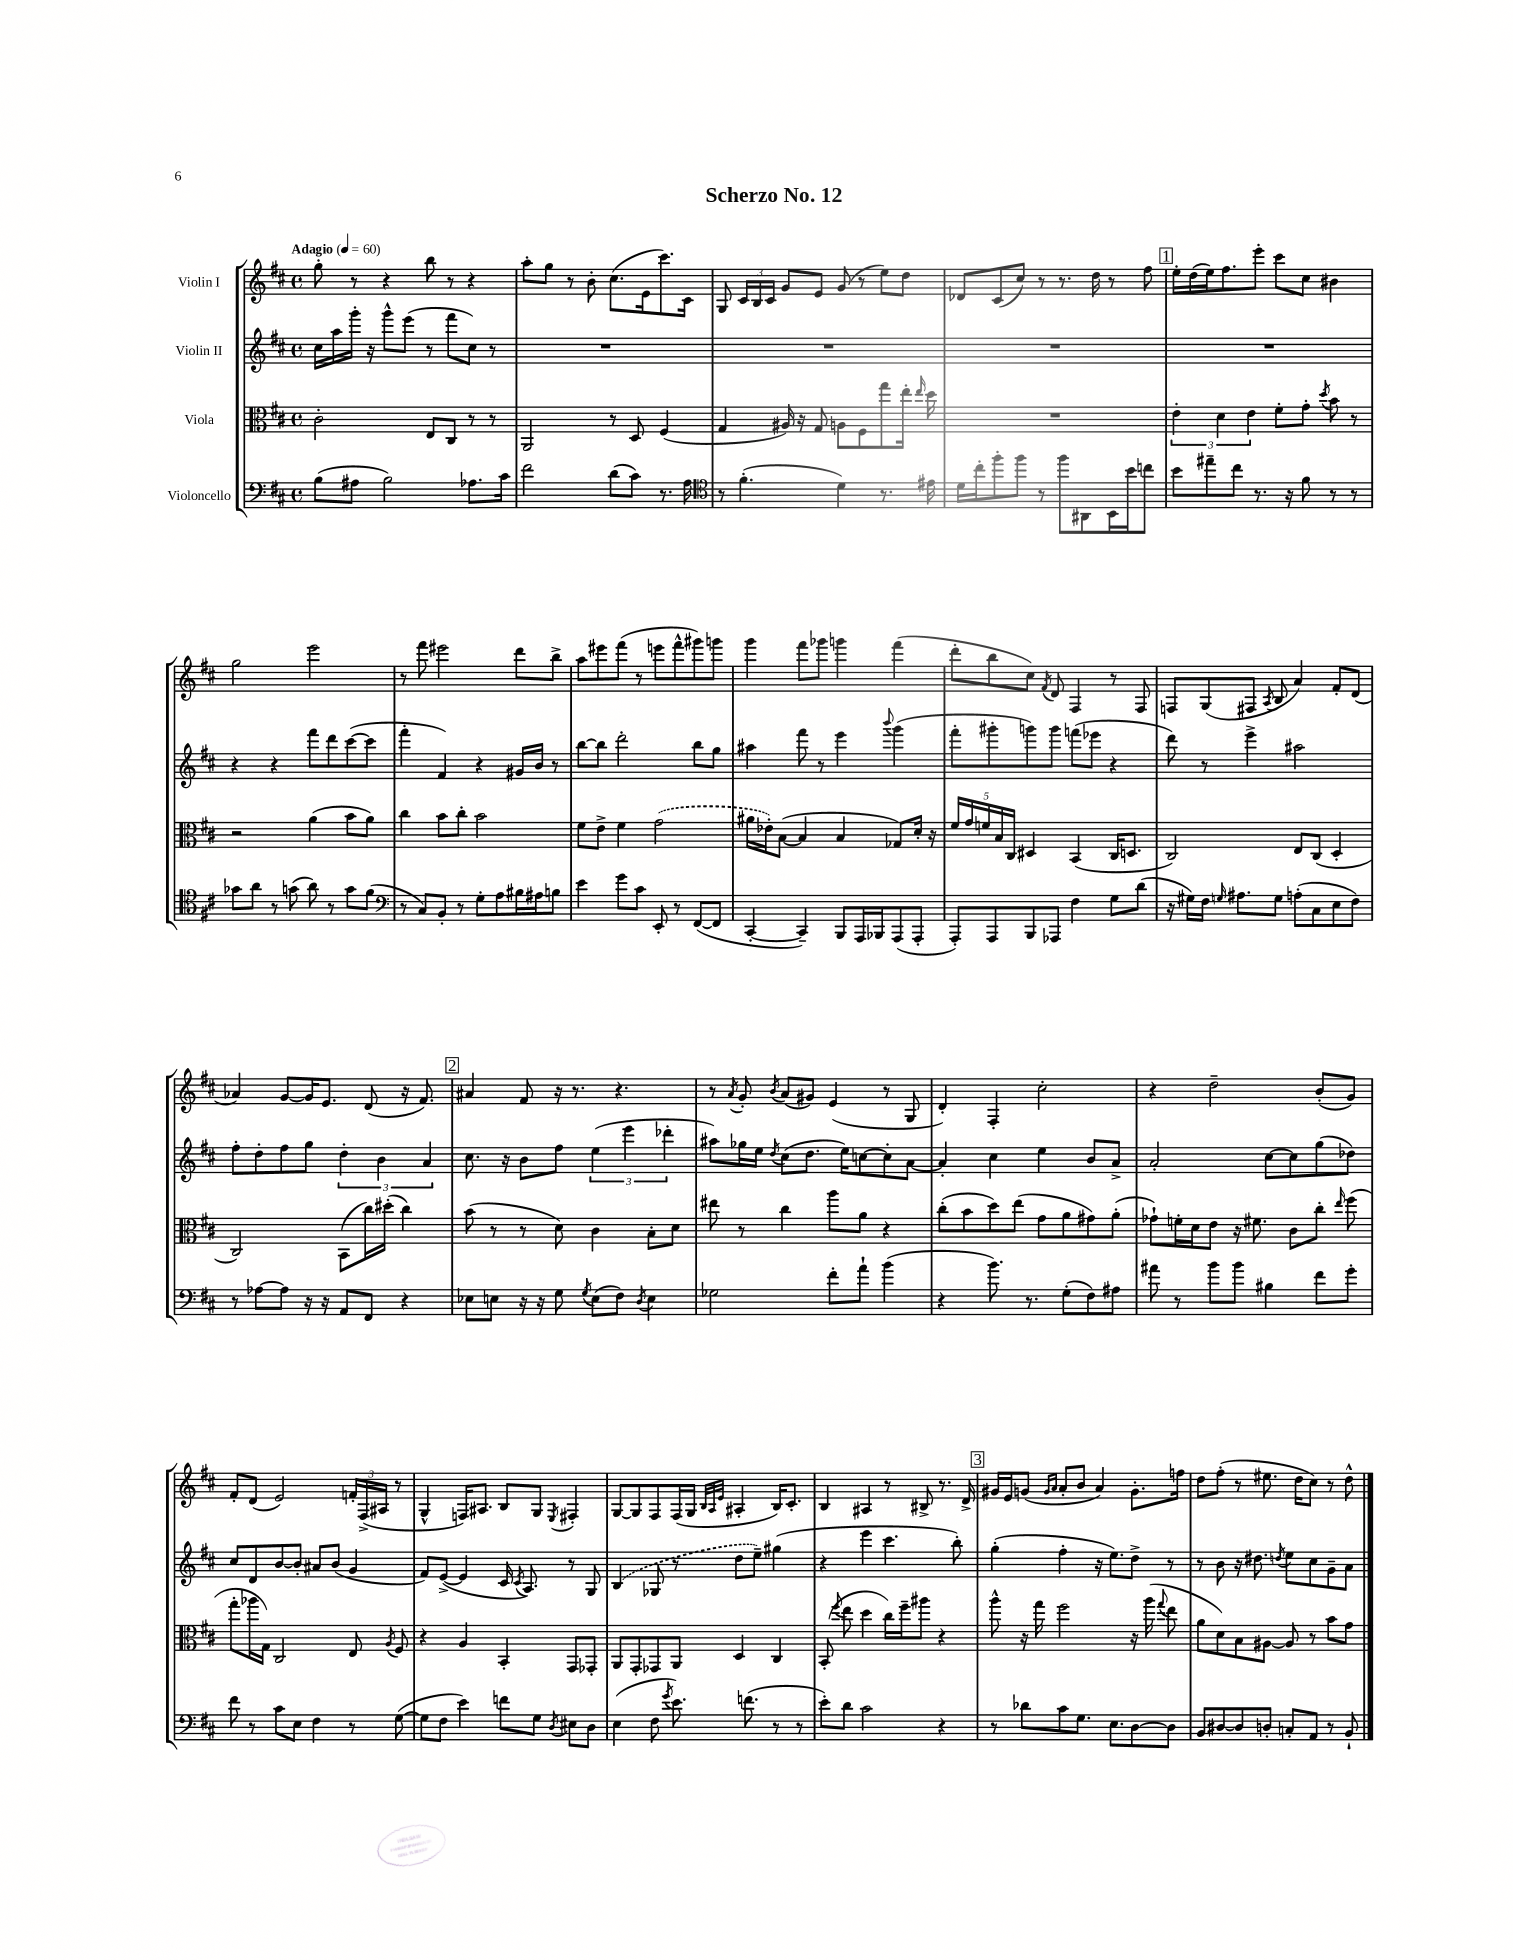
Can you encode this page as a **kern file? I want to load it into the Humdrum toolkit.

**kern	**kern	**kern	**kern
*part4	*part3	*part2	*part1
*staff4	*staff3	*staff2	*staff1
*I"Violoncello	*I"Viola	*I"Violin II	*I"Violin I
*clefF4	*clefC3	*clefG2	*clefG2
*k[f#c#]	*k[f#c#]	*k[f#c#]	*k[f#c#]
*M4/4	*M4/4	*M4/4	*M4/4
*met(c)	*met(c)	*met(c)	*met(c)
*MM60	*MM60	*MM60	*MM60
=1	=1	=1	=1
!	!	!	!LO:TX:a:B:t=Adagio
(8B\L	2c#'\	16cc#\LL	8gg'\
.	.	16aa\	.
8A#X\J	.	16ggg'\JJ	8r
.	.	16r	.
2B\)	.	8ggg^^\L	4r
.	.	(8eee\J	.
.	8E/L	8r	8bb\
.	8C#/J	8fff#\L	8r
8.A-X\L	8r	8cc#\J)	4r
.	8r	8r	.
16c#\Jk	.	.	.
=2	=2	=2	=2
2f#\	2AA/	1r	8aa'\L
.	.	.	8gg\J
.	.	.	8r
.	.	.	8b'\
(8d\L	8r	.	(8.cc#\L
8c#\J)	8D/	.	.
.	.	.	16e\k
8.r	(4F#/	.	8.ccc#\)
16A\	.	.	16c#\Jk
=3	=3	=3	=3
*clefC4	*	*	*
8r	4G/	1r	8G/
(4.f#'\	.	.	24c#/LL
.	.	.	24B/
.	.	.	24c#/JJ
.	16A#X/)	.	8g/L
.	16r	.	.
.	8G/	.	8e/J
4d\)	8An\L	.	(8g/
.	8F#\	.	8r
8.r	8gg\	.	8ee\L)
.	16ee'\Jk	.	8dd\J
.	16qqee/	.	.
16e#X\	16dd\	.	.
=4	=4	=4	=4
16d\LL	1r	1r	8d-X/L
16cc#'\J	.	.	.
8ff#'\	.	.	(8c#/
8ff#\J	.	.	8cc#/J)
8r	.	.	8r
8ff#\L	.	.	8.r
8AA#X\	.	.	.
.	.	.	16dd\
16BB\L	.	.	8r
16b\J	.	.	.
8ccn\J	.	.	8ff#\
!!LO:REH:place=s1:t=1
=5	=5	=5	=5
8b\L	6e'\	1r	16ee'\LL
.	.	.	(16dd\
8ee#X~\	.	.	16ee\J)
.	6d\	.	.
.	.	.	8.ff#\
8cc#\J	.	.	.
.	6e\	.	.
8.r	.	.	8eee'\J
.	8f#'\L	.	8ccc#\L
16r	.	.	.
8f#\	8g'\J	.	8cc#\J
.	8qdd/	.	.
8r	8b\	.	4b#X\
8r	8r	.	.
!!LO:LB:g=z
=6	=6	=6	=6
8g-X\L	2r	4r	2gg\
8a\J	.	.	.
8r	.	4r	.
(8gn\	.	.	.
8a\)	(4a\	8fff#\L	2eee\
8r	.	8ddd\	.
8g\L	8b\L	([8ccc#\	.
(8f#\J	8a\J)	8ccc#\J]	.
=7	=7	=7	=7
*clefF4	*	*	*
8r	4cc#\	4fff#'\	8r
8C#/L)	.	.	8fff#\
8BB'/J	8b\L	4f#/)	2eee#X\
8r	8cc#'\J	.	.
8G'\L	2b\	4r	.
8A\	.	.	.
16B#X\L	.	16g#X/LL	8ddd\L
16A#X\J	.	16b/JJ	.
8Bn\J	.	8r	8bb^\J
=8	=8	=8	=8
4e\	8f#\L	[8bb\L	8aa\L
.	8e^\J	8bb\J]	8eee#X\
8g\L	4f#\	2ddd'\	(8fff#\J
8c#\J	.	.	8r
8EE'/	(2g\	.	8eeen\L
8r	.	.	8fff#^^\
([8FF#/L	.	8bb\L	8ggg#X\)
8FF#/J]	.	8gg\J	8gggn\J
=9	=9	=9	=9
[4CC#'/	16a#X\LL	4aa#X\	4ggg\
.	16e-X'\J)	.	.
.	([8B\J	.	.
4CC#~/])	4B/]	8fff#\	8fff#\L
.	.	8r	8ggg-X\J
8BBB/L	4B/	4eee\	4gggn\
16AAA/L	.	.	.
16BBB-X/J	.	.	.
.	.	8qqbbb/	.
(8AAA/	8G-X/L)	(4ggg\	(4fff#\
8AAA'/J	16d'/Jk	.	.
.	16r	.	.
=10	=10	=10	=10
8AAA'/L)	20f#/LL	8fff#'\L	8ddd'\L
.	20g/	.	.
.	20fn/	.	.
8AAA/	.	8ggg#X'\	8bb\
.	20B/	.	.
.	20C#/JJ	.	.
8BBB/	4D#X/	8gggn\)	8cc#\J)
.	.	.	8qf#/
8AAA-X/J	.	8ggg\J	8d/
4F#\	(4BB/	(8fffn\L	4F#/
.	.	8eee-X\J	.
8G\L	16C#/KL	4r	8r
.	8.Dn/J	.	.
(8d\J	.	.	8F#/
=11	=11	=11	=11
16r	2C#/)	8ddd\)	8Fn/L
16G#X\LL)	.	.	.
16F#\JJ	.	8r	(8G/
16qqGn/	.	.	.
8.A#X\L	.	.	.
.	.	4eee^\	8F#X/J
.	.	.	8qA/
8G\J	.	.	8B/
(8An'\L	8E/L	2aa#X\	4a/)
8C#\	(8C#/J	.	.
8E\	4D'/	.	8f#'/L
8F#\J)	.	.	(8d/J
!!LO:LB:g=z
=12	=12	=12	=12
8r	2C#/)	8ff#'\L	4a-X/)
[8A-X\L	.	8dd'\	.
8A-\J]	.	8ff#\	[8g/L
16r	.	8gg\J	16g/K]
16r	.	.	8.e/J
8AA/L	(8BB\L	6dd'\	.
8FF#/J	16cc#\L)	.	(8d/
.	.	6b\	.
.	(16dd#X'\JJ	.	.
4r	4cc#\)	.	16r
.	.	.	8.f#/)
.	.	6a/	.
!!LO:REH:place=s1:t=2
=13	=13	=13	=13
8E-X\L	(8b\	8.cc#\	4a#X/
8En\J	8r	.	.
.	.	16r	.
16r	8r	8b\L	8f#/
16r	.	.	.
8G\	8d\)	8ff#\J	16r
.	.	.	8.r
8qG/	.	.	.
(8E\L	4c#\	(6ee\	.
8F#\J)	.	.	4.r
.	.	6eee\	.
8qD/	.	.	.
4E\	8B'\L	.	.
.	.	6ddd-X'\	.
.	8d\J	.	.
=14	=14	=14	=14
2G-X\	8ee#X\	8aa#X\L)	8r
.	.	.	8qa/
.	8r	16gg-X\L	8g'/
.	.	16ee\JJ	.
.	.	8qdd/	8qb/
.	4cc#\	(8cc#\L	(8a/L
.	.	8.dd\J	8g#X/J)
8f#'\L	8aa\L	.	(4e/
.	.	16ee\KL)	.
8a`\J	8a\J	[8ccn\	.
(4b\	4r	8cc'\]	8r
.	.	[8a\J	8G/
=15	=15	=15	=15
4r	(8cc#'\L	4a'/]	4d'/)
.	8b\	.	.
8.b\)	8dd\)	4cc#\	4F#'/
.	(8ee\J	.	.
8.r	.	.	.
.	8g\L	4ee\	2cc#'\
(8G'\L	8a\	.	.
8F#\)	8g#X\)	8b/L	.
8A#X\J	(8a'\J	8a^/J	.
=16	=16	=16	=16
8a#X\	8g-X`\L)	2a'/	4r
8r	16fn'\L	.	.
.	16d\J	.	.
8b\L	8e\J	.	2dd~\
8b\J	16r	.	.
.	8.f#X\	.	.
4B#X\	.	[8cc#\L	.
.	8c#\L	8cc#\]	.
8f#\L	8cc#'\J	(8gg\	(8b'/L
.	16qqee/	.	.
8g'\J	(8ff#\	8dd-X\J)	8g/J)
!!LO:LB:g=z
=17	=17	=17	=17
8f#\	8gg'\L	8cc#/L	8f#'/L
8r	16aa-X\L	8d/	(8d/J
.	16G\JJ)	.	.
8c#\L	2C#/	[8b/	2e/)
8E\J	.	8b'/J]	.
4F#\	.	8a#X/L	.
.	.	(8b/J	.
8r	8E/	4g/	24fn'/LL
.	.	.	(24F#^/
.	.	.	24A#X/JJ
.	8qA/	.	.
([8G\	8F#/	.	8r
=18	=18	=18	=18
8G\L]	4r	8f#/L)	4G^^/
8F#\J	.	([8e^/J	.
4e\)	4A/	4e/]	16Fn/KL)
.	.	.	8.A#X/J
8fn\L	4BB'/	16c#/	8B/L
.	.	8qc#/	.
.	.	8.A/)	.
8G\J	.	.	8G/J
8qD/	.	.	8qE/
8E#X\L	8GG/L	8r	4F#X'/
8D\J	8GG-X'/J	8G/	.
=19	=19	=19	=19
(4E\	8AA/L	(4B/	[8G/L
.	8GG'/	.	8G/]
8F#\	8GG-X/	8G-X/	8F#/
8qg/	.	.	.
8.e\)	8AA/J	8r	(16F#/L
.	.	.	16G/JJ
.	.	.	32qqB/LLL
.	.	.	32qqA/
.	.	.	32qqe/JJJ
.	4D/	8dd\L	4A#X'/
(8.fn\	.	.	.
.	.	8ee~\J)	.
8r	4C#/	(4gg#X\	16B/KL)
.	.	.	8.c#'/J
8r	.	.	.
=20	=20	=20	=20
8e'\L)	(8BB'/	4r	4B/
.	8qqff#/	.	.
8d\J	8ee\	.	.
2c#\	4dd\	4eee\	4A#X/
.	16cc#\LL)	4.ccc#\	8r
.	16ff#~\J	.	.
.	8aa#X\J	.	8B#X^/
4r	4r	.	8.r
.	.	8bb'\)	.
.	.	.	16d^/
!!LO:REH:place=s1:t=3
=21	=21	=21	=21
8r	8aa^^\	(4gg'\	16g#X/LL
.	.	.	16e/J
8d-X\L	16r	.	(8gn/J
.	16gg\	.	.
.	.	.	16qqg/LL
.	.	.	16qqa/JJ
8c#\	2ff#\	4ff#'\	8a'/L
8.G\J	.	.	8b/J
.	.	16r	4a/)
8.E\L	.	8.ee\L)	.
[8D\	16r	8dd^\J	8.g'\L
.	(16aa\	.	.
.	8qqgg/	.	.
8D\J]	8ee\	8r	.
.	.	.	16ffn\Jk
=22	=22	=22	=22
8BB/L	8a\L	8r	8dd\L
[8D#X/	8d\)	8b\	(8ff#'\J
8D#/]	8B\	16r	8r
.	.	8.dd#X\	.
8Dn'/J	[8A#X\J	.	8.ee#X\
.	.	8qddn/	.
8Cn'/L	8A#/]	8ee\L	.
.	.	.	16dd\KL
8AA/J	8r	8cc#\	8cc#\J)
8r	8b\L	8g~\	8r
8BB`/	8g\J	8a\J	8dd^^\
==	==	==	==
*-	*-	*-	*-
